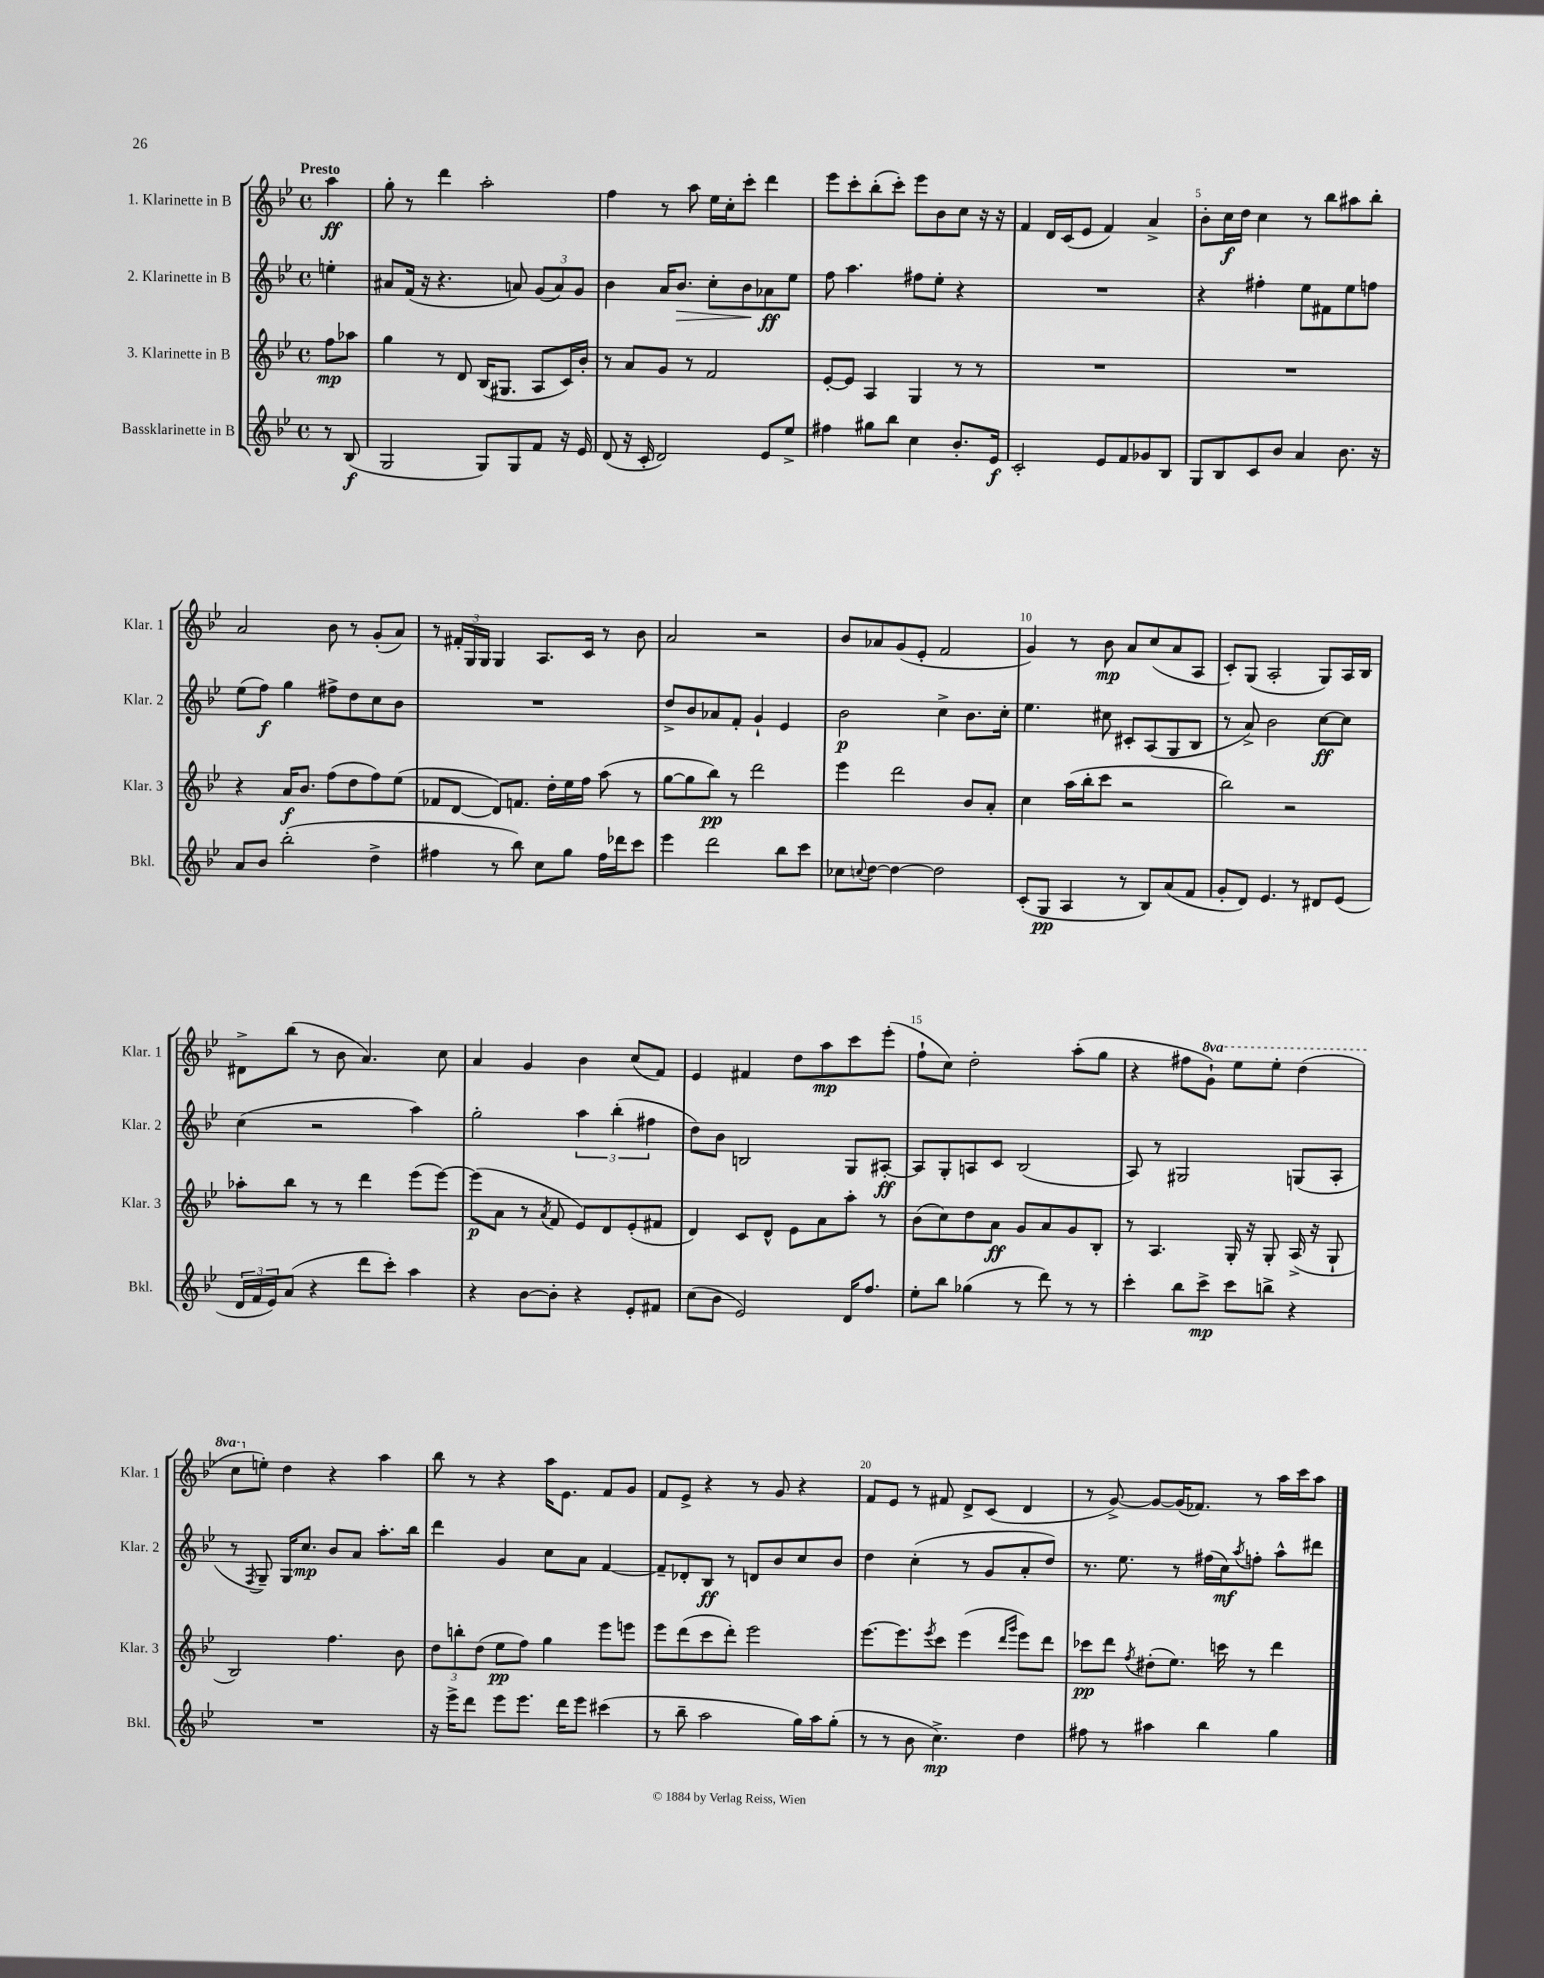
<<
\new StaffGroup <<
\new Staff = "s0" \with { instrumentName = "1. Klarinette in B" shortInstrumentName = "Klar. 1" } {
    \clef treble \key bes \major \defaultTimeSignature \time 4/4 \set Staff.ottavationMarkups = #ottavation-simple-ordinals \partial 4 \tempo "Presto"
    a''4\ff |
    g''8-. r8 d'''4 a''2-. |
    f''4 r8 a''8 ees''16 c''16-. c'''8-. d'''4 |
    ees'''8 c'''8-. bes''8-.( c'''8-.) ees'''8 bes'8 c''8 r16 r16 |
    f'4 d'16 c'16( ees'8 f'4) a'4-> |
    bes'8-. c''16\f d''16 c''4 r8 bes''8 ais''8 bes''8-. |
    a'2 bes'8 r8 g'8-.( a'8) |
    r8 \tuplet 3/2 { fis'16-. g16 g16 } g4 a8. c'16 r8 bes'8 |
    a'2 r2 |
    bes'8 aes'8 g'8( ees'8-. f'2 |
    g'4) r8 bes'8\mp a'8 c''8( a'8 a8 |
    c'8-.) g8( a2-. g8) a16 bes16 |
    dis'8-> bes''8( r8 bes'8 a'4.) c''8 |
    a'4 g'4 bes'4 c''8( f'8) |
    ees'4 fis'4 d''8 a''8\mp c'''8 ees'''8-.( |
    f''8-! c''8) d''2-. a''8-.( g''8 |
    r4 fis''8 \ottava #1 g''8-!) ees'''8 ees'''8-. d'''4( |
    c'''8 \ottava #0 e''8-.) d''4 r4 a''4 |
    bes''8 r8 r4 a''16 ees'8. f'8 g'8 |
    f'8 ees'8-> r4 r8 g'8 r4 |
    f'8 ees'8 r8 fis'8 d'8-> c'8( d'4 |
    r8 g'8~->) g'8~ g'16( fes'8.) r8 a''16 c'''16 a''8 \bar "|." |
}
\new Staff = "s1" \with { instrumentName = "2. Klarinette in B" shortInstrumentName = "Klar. 2" } {
    \clef treble \key bes \major \defaultTimeSignature \time 4/4 \partial 4
    e''4-. |
    ais'8 f'16( r16 r4. a'8) \tuplet 3/2 { g'8( a'8) g'8 } |
    bes'4 a'16 bes'8.\> c''8-. bes'8\! aes'8\ff ees''8 |
    f''8 a''4. fis''8 ees''8-. r4 |
    R1 |
    r4 fis''4-. ees''8 fis'8 ees''8 f''8 |
    ees''8( f''8\f) g''4 fis''8-> d''8 c''8 bes'8 |
    R1 |
    d''8-> bes'8 aes'8 f'8-. g'4-! ees'4 |
    bes'2\p c''4-> bes'8. c''16-. |
    ees''4. cis''8 cis'8-. a8( g8 bes8 |
    r8 a'8->) bes'2 c''8~\ff c''8 |
    c''4( r2 a''4) |
    g''2-. \tuplet 3/2 { a''4 bes''4-.( fis''4 } |
    d''8) bes'8 b2 g8 ais8~-.\ff |
    ais8 g8-. a8 c'8 bes2( |
    a8) r8 gis2 g8( a8-. |
    r8 \acciaccatura { f8 } g8--) g16 c''8.\mp bes'8 a'8 a''8.-. bes''16 |
    d'''4 g'4 c''8 a'8 f'4~ |
    f'8-- des'8-. bes8\ff r8 d'8 bes'8 c''8 bes'8 |
    d''4 c''4-.( r8 g'8 a'8-. d''8) |
    r8. ees''8. r8 fis''16( c''16\mf) \acciaccatura { a''8 } f''8-. a''8-^ dis'''8 \bar "|." |
}
\new Staff = "s2" \with { instrumentName = "3. Klarinette in B" shortInstrumentName = "Klar. 3" } {
    \clef treble \key bes \major \defaultTimeSignature \time 4/4 \partial 4
    f''8\mp aes''8 |
    g''4 r8 d'8 bes16( gis8. a8 c'16) bes'16-. |
    r8 a'8 g'8 r8 f'2 |
    ees'8~-. ees'8 a4 g4 r8 r8 |
    R1 |
    R1 |
    r4 a'16\f bes'8. f''8( d''8 f''8) ees''8( |
    fes'8 d'8~ d'8) f'8. d''16-. ees''16 f''16 a''8( r8 |
    g''8~ g''8 bes''8\pp) r8 d'''2 |
    ees'''4 d'''2 bes'8 a'8-. |
    c''4 a''16( bes''16-. c'''8 r2 |
    bes''2) r2 |
    aes''8-. bes''8 r8 r8 d'''4 ees'''8( ees'''8~) |
    ees'''8\p( a'8 r8 \acciaccatura { a'8 } f'8 ees'8) d'8 ees'8-.( fis'8 |
    d'4) c'8 d'8-^ ees'8 a'8 a''8-. r8 |
    bes'8( c''8) d''8 a'8\ff g'8 a'8 g'8 bes8-. |
    r8 a4. g16-. r16 g8-. a16->( r16 g8-! |
    bes2) f''4. bes'8 |
    \tuplet 3/2 { d''8 b''8-. d''8( } ees''8\pp f''8) g''4 ees'''8 e'''8 |
    ees'''8 d'''8( c'''8 d'''8-.) ees'''2 |
    ees'''8.~ ees'''8. \acciaccatura { ees'''8 } c'''8 ees'''4( \grace { d'''16 g'''16 } ees'''8) d'''8 |
    ces'''8\pp d'''8 \acciaccatura { f''8 } dis''8-.( ees''8.) c'''16 r8 d'''4 \bar "|." |
}
\new Staff = "s3" \with { instrumentName = "Bassklarinette in B" shortInstrumentName = "Bkl." } {
    \clef treble \key bes \major \defaultTimeSignature \time 4/4 \partial 4
    r8 bes8\f( |
    g2 g8) g8 f'8 r16 ees'16 |
    d'8( r16 c'16-. d'2) ees'8 ees''8-> |
    fis''4 gis''8 bes''8 c''4 bes'8.-. ees'16\f |
    c'2-. ees'8 f'8 ges'8 bes8 |
    g8 bes8 c'8 bes'8 a'4 bes'8. r16 |
    a'8 bes'8 bes''2-.( d''4-> |
    fis''4 r8 bes''8) c''8 g''8 fis''16 des'''16 c'''8 |
    ees'''4 d'''2 bes''8 c'''8 |
    ces''8 \appoggiatura { c''8 } d''8~ d''4~ d''2 |
    c'8-.( g8\pp a4 r8 bes8) a'8( f'8 |
    g'8-. d'8) ees'4. r8 dis'8 ees'8( |
    \tuplet 3/2 { d'16 f'16 ees'16) } a'8( r4 d'''8 c'''8-.) a''4 |
    r4 bes'8~ bes'8-. r4 ees'8-. fis'8 |
    c''8( bes'8 ees'2) d'16 f''8. |
    ees''8-. bes''8 ges''4( r8 d'''8) r8 r8 |
    c'''4-. bes''8 c'''8->\mp c'''8 b''8-> r4 |
    R1 |
    r16 ees'''16-> d'''8 ees'''8 ees'''8. d'''16 ees'''8 cis'''4( |
    r8 bes''8-- a''2 g''16) a''16 g''8-.( |
    r8 r8 bes'8 c''4.->\mp) d''4 |
    fis''8 r8 ais''4 bes''4 g''4 \bar "|." |
}
>>
>>
\layout { \context { \Score \override BarNumber.break-visibility = ##(#f #t #t) barNumberVisibility = #(every-nth-bar-number-visible 5) } }
